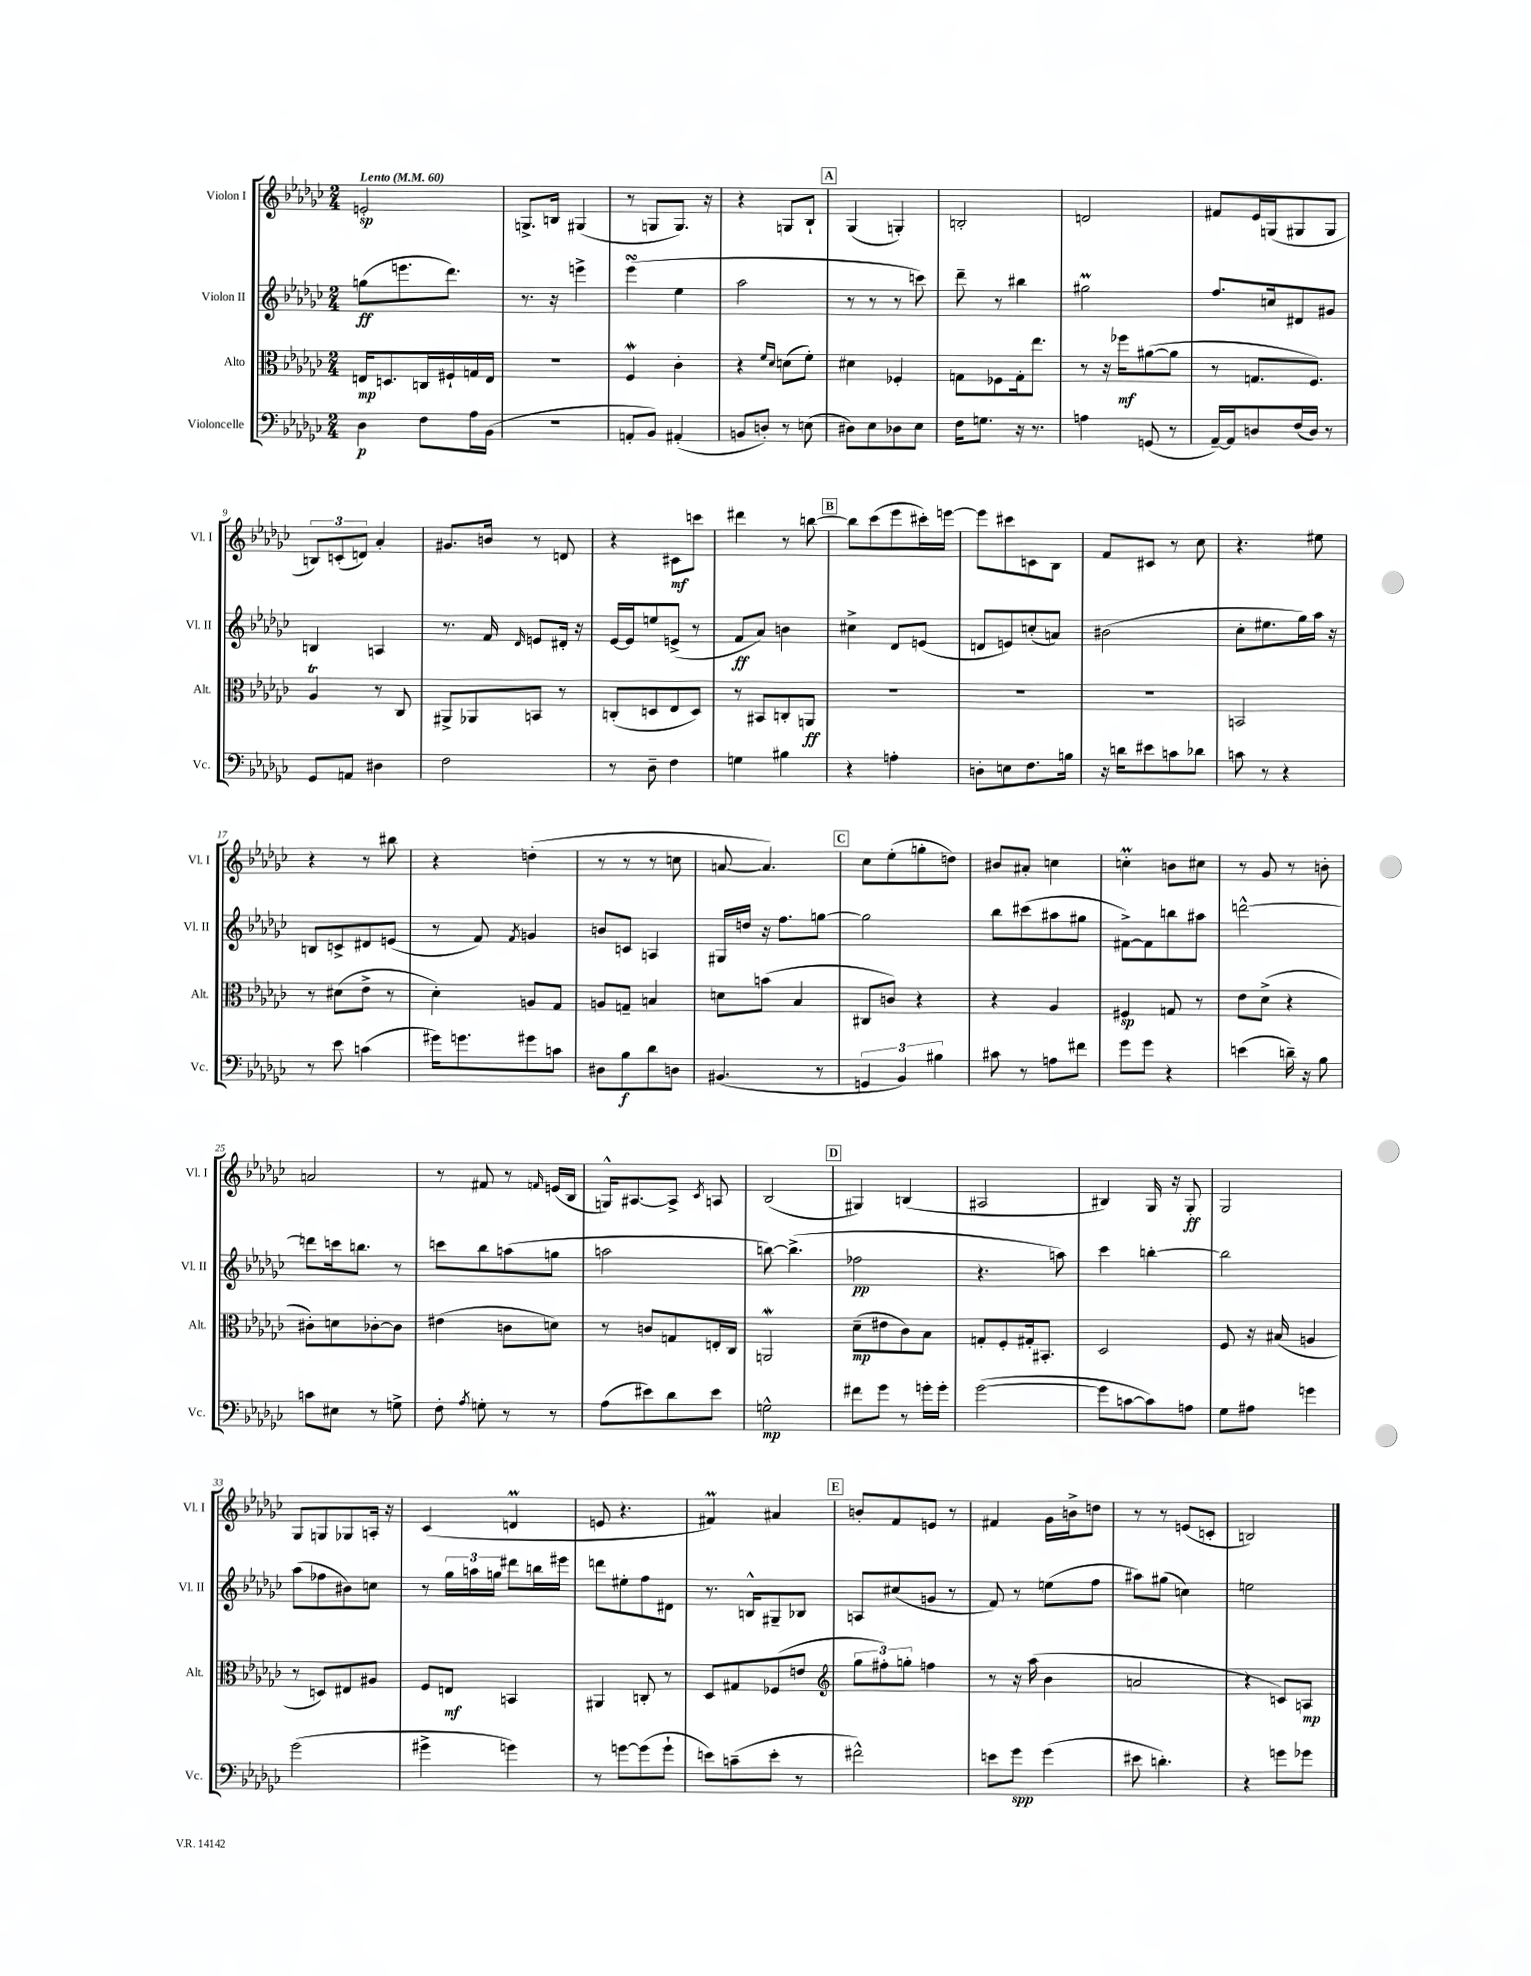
<<
\new StaffGroup <<
\new Staff = "s0" \with { instrumentName = "Violon I" shortInstrumentName = "Vl. I" } {
    \clef treble \key ges \major \numericTimeSignature \time 2/4 \tempo "Lento" 4 = 60
    \autoBeamOff e'2-.\sp |
    g8.[-> b16] gis4( |
    r8 g8[ g8.]) r16 |
    r4 g8[ bes8]-! |
    \mark \markup { \box "A" } ges4( g4-.) |
    b2-. |
    d'2 |
    fis'8[ ees'16 g16( gis8 gis8] |
    \tuplet 3/2 { b8[) c'8-.( d'8]) } aes'4-. |
    gis'8.[ b'16] r8 d'8 |
    r4 cis'8[\mf c'''8] |
    dis'''4 r8 b''8~ |
    \mark \markup { \box "B" } b''8[ ces'''8( ees'''8 cis'''16-.) e'''16]~ |
    e'''8[ cis'''8 c'8 bes8] |
    f'8[ cis'8] r8 ces''8 |
    r4. eis''8 |
    r4 r8 bis''8 |
    r4 d''4-.( |
    r8 r8 r8 c''8 |
    a'8~ a'4.) |
    \mark \markup { \box "C" } ces''8[ ees''8-.( g''8-. d''8]) |
    bis'8[ ais'8]-. c''4 |
    c''4-.\prall b'8[ cis''8] |
    r8 ges'8 r8 b'8-. |
    a'2 |
    r8 fis'8 r8 \grace { f'16 } e'16[( bes16] |
    g16[-^) ais8.~ ais8]-> \acciaccatura { ces'8 } a8 |
    bes2( |
    \mark \markup { \box "D" } gis4) b4( |
    ais2 |
    bis4) ges16 r16 ges8-.\ff |
    ges2 |
    ges8[ g8 ges8 a16]-. r16 |
    ces'4( d'4\prall |
    e'8 r4. |
    fis'4\prall) ais'4 |
    \mark \markup { \box "E" } b'8[-. f'8 e'8] r8 |
    fis'4 ges'16[ b'16-> d''8] |
    r8 r8 e'8[( c'8]-. |
    b2) \bar "|." |
}
\new Staff = "s1" \with { instrumentName = "Violon II" shortInstrumentName = "Vl. II" } {
    \clef treble \key ges \major \numericTimeSignature \time 2/4
    \autoBeamOff g''8[\ff( e'''8. des'''8.]) |
    r8. r16 e'''4-> |
    ees'''4\turn( ees''4 |
    aes''2 |
    \mark \markup { \box "A" } r8 r8 r8 c'''8) |
    des'''8-- r8 bis''4 |
    gis''2\prall |
    f''8.[ c''16 dis'8 gis'8] |
    b4 a4 |
    r8. f'16 \grace { des'16 } e'8[ dis'16]-. r16 |
    ees'16[~ ees'16 e''8 e'8]->( r8 |
    f'8[\ff aes'8]) b'4 |
    \mark \markup { \box "B" } cis''4-> des'8[ e'8]( |
    d'8[ e'8) c''8-.( a'8]) |
    bis'2( |
    ces''8[-. eis''8. ges''16) aes''16] r16 |
    b8[ c'8-> dis'8 e'8]( |
    r8 f'8) \acciaccatura { f'8 } g'4 |
    b'8[ c'8] a4 |
    gis16[ d''16] r16 f''8.[ g''8]~ |
    \mark \markup { \box "C" } g''2 |
    bes''8[ cis'''8( ais''8 gis''8] |
    fis'8[~->) fis'8 b''8 ais''8] |
    d'''2~-^ |
    d'''8[ c'''16 b''8.] r8 |
    c'''8[ bes''8 a''8( g''8] |
    a''2 |
    b''8~) b''4.->( |
    \mark \markup { \box "D" } fes''2\pp |
    r4. a''8) |
    ces'''4 b''4~-. |
    b''2 |
    aes''8[( fes''8 bis'8) c''8] |
    r8 \tuplet 3/2 { ges''16[ a''16 g''16] } dis'''8[ b''16 eis'''16] |
    d'''8[ eis''8-. f''8 dis'8] |
    r8. b16[-^ gis8-- bes8] |
    \mark \markup { \box "E" } a8[ cis''8( g'8] r8 |
    f'8) r8 e''8[( f''8] |
    ais''8[) gis''8]( c''4) |
    e''2 \bar "|." |
}
\new Staff = "s2" \with { instrumentName = "Alto" shortInstrumentName = "Alt." } {
    \clef alto \key ges \major \numericTimeSignature \time 2/4
    \autoBeamOff e16[\mp d8. c16 fis16-! g16 e16] |
    r2 |
    f4\mordent ces'4-. |
    r4 \grace { f'16[ des'16] } d'8[( f'8]-.) |
    \mark \markup { \box "A" } dis'4 fes4-. |
    g8[ fes8 g16-. ees''8.] |
    r8 r16 fes''16[\mf ais'8~( ais'8] |
    r8 g8.[ f8.]) |
    aes4\trill r8 ces8 |
    ais,8[-> aes,8 b,8] r8 |
    c8[-.( d8 ees8 d8]) |
    r8 bis,8[ c8-. a,8]\ff |
    \mark \markup { \box "B" } R2 |
    r2 |
    R2 |
    b,2 |
    r8 dis'8[( ees'8]-> r8 |
    des'4-.) a8[ ges8] |
    a8[ g8]-- b4 |
    d'8[ b'8]( bes4 |
    \mark \markup { \box "C" } cis8[ c'8]) r4 |
    r4 aes4 |
    fis4\sp g8 r8 |
    ees'8[ des'8]->( r4 |
    cis'8[-.) d'8 ces'8~-. ces'8] |
    eis'4( c'8[ d'8]) |
    r8 c'8[ g8 e16-. ces16] |
    a,2\mordent |
    \mark \markup { \box "D" } des'8[--\mp( eis'8 ces'8) bes8] |
    g8[-. f8-. gis16-. bis,8.]-. |
    des2 |
    f8 r16 bis16( a4 |
    r8 d8[) eis8 ais8] |
    f8[ e8]\mf b,4 |
    ais,4 c8-. r8 |
    des8[ gis8 fes8( e'8] |
    \mark \markup { \box "E" } \clef treble \tuplet 3/2 { ges''8[ fis''8-.) g''8]-. } f''4 |
    r8 r16 aes''16( bes'4 |
    a'2 |
    r4 c'8[) a8]\mp \bar "|." |
}
\new Staff = "s3" \with { instrumentName = "Violoncelle" shortInstrumentName = "Vc." } {
    \clef bass \key ges \major \numericTimeSignature \time 2/4
    \autoBeamOff des4\p f8[ aes16 bes,16]( |
    r2 |
    a,8[-. bes,8]) ais,4-.( |
    b,8[ d8]-.) r8 e8( |
    \mark \markup { \box "A" } dis8[) ees8 des8 ees8] |
    f16[ g8.] r16 r8. |
    a4 g,8( r8 |
    aes,16[~--) aes,16 d8 f16( d16]) r8 |
    ges,8[ a,8] dis4 |
    f2 |
    r8 des8-- f4 |
    g4 bis4 |
    \mark \markup { \box "B" } r4 a4-. |
    d8[-. e8 f8. b16] |
    r16 d'16[ eis'8 c'8 des'8] |
    c'8 r8 r4 |
    r8 ees'8 c'4( |
    gis'16[) g'8. gis'8 c'8] |
    dis8[ bes8\f des'8 d8] |
    bis,4.( r8 |
    \mark \markup { \box "C" } \tuplet 3/2 { g,4 bes,4) bis4 } |
    cis'8 r8 a8[ fis'8] |
    ges'8[ ges'8] r4 |
    e'4( d'16--) r16 bes8 |
    c'8[ eis8] r8 g8-> |
    f8-. \acciaccatura { aes8 } g8-. r8 r8 |
    aes8[( eis'8) des'8 eis'8] |
    g2-^\mp |
    \mark \markup { \box "D" } fis'8[ ges'8] r8 g'16[-. g'16]-. |
    ges'2~( |
    ges'8[ c'8~ c'8) a8] |
    ges8[ ais8] g'4 |
    ges'2( |
    gis'4-> g'4) |
    r8 g'8[~ g'8( g'8]-! |
    e'8[) c'8--( e'8]-. r8 |
    \mark \markup { \box "E" } fis'2-^) |
    e'8[ ges'8]\spp ges'4( |
    eis'8 d'4.-.) |
    r4 g'8[ ges'8] \bar "|." |
}
>>
>>
